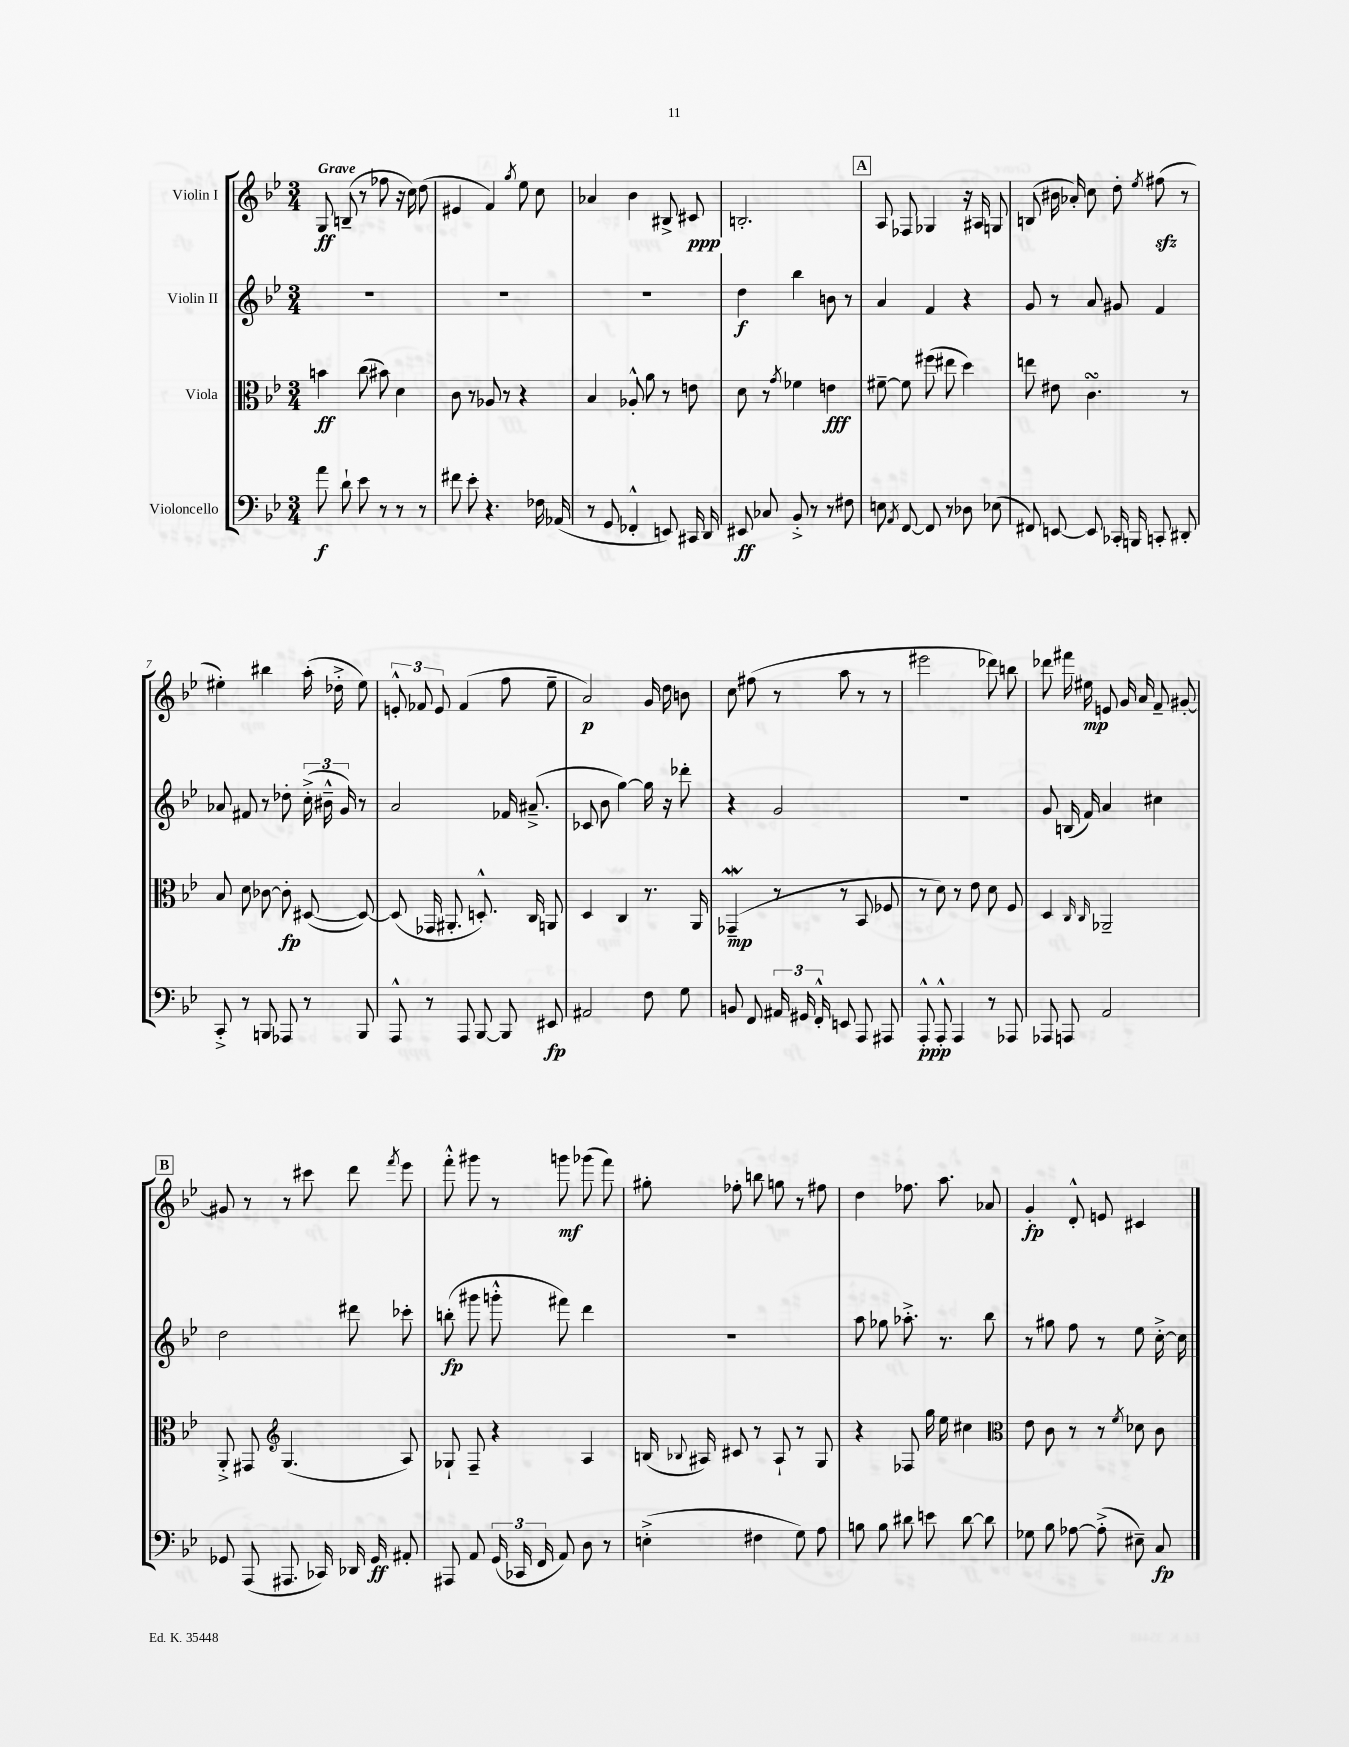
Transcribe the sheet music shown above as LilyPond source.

<<
\new StaffGroup <<
\new Staff = "s0" \with { instrumentName = "Violin I" } {
    \clef treble \key bes \major \numericTimeSignature \time 3/4 \tempo "Grave"
    \autoBeamOff g8\ff b8--( r8 fes''8 r16 c''16) d''8( |
    eis'4 f'4) \acciaccatura { g''8 } ees''8 c''8 |
    aes'4 bes'4 bis8-> cis'8\ppp |
    b2.-. |
    \mark \markup { \box "A" } a8 fes8 ges4 r16 ais16 g8 |
    b8( bis'16 aes'16-.) c''8 d''8-. \acciaccatura { ees''8 } fis''8\sfz( r8 |
    eis''4-.) bis''4 a''16-.( des''16-.-> eis''8) |
    \tuplet 3/2 { e'8-.-^ fes'8 e'8 } fes'4( f''8 ees''8-- |
    a'2\p) g'16 d''16 b'8 |
    c''8 fis''8( r8 a''8 r8 r8 |
    eis'''2 des'''8) b''8 |
    des'''8 fis'''16 eis''16\mp e'8 g'16 a'16 f'8-- gis'8~-. |
    \mark \markup { \box "B" } gis'8 r8 r8 cis'''8 d'''8 \acciaccatura { f'''8 } ees'''8 |
    f'''8-.-^ gis'''8 r8 g'''8\mf ges'''8( f'''8) |
    gis''8-. fes''8-. b''8 g''8 r8 fis''8 |
    d''4 fes''8. a''8. aes'8 |
    g'4-.\fp d'8-.-^ e'8 cis'4 \bar "|." |
}
\new Staff = "s1" \with { instrumentName = "Violin II" } {
    \clef treble \key bes \major \numericTimeSignature \time 3/4
    \autoBeamOff R2. |
    R2. |
    R2. |
    d''4\f bes''4 b'8 r8 |
    \mark \markup { \box "A" } a'4 f'4 r4 |
    g'8 r8 a'8 gis'8 f'4 |
    aes'8 fis'8 r8 des''8-. \tuplet 3/2 { c''16-.->( bis'16---^ g'16) } r8 |
    a'2 fes'16 ais'8.--->( |
    ces'8 bes'8 g''4~) g''16 r16 des'''8-. |
    r4 g'2 |
    R2. |
    g'8 b16( f'16) a'4 cis''4 |
    \mark \markup { \box "B" } d''2 dis'''8 ces'''8-. |
    b''8-.\fp( gis'''8 g'''8-.-^ fis'''8) d'''4 |
    R2. |
    a''8 ges''8 aes''8.-.-> r8. bes''8 |
    r8 gis''8 f''8 r8 ees''8 c''16~-.-> c''16 \bar "|." |
}
\new Staff = "s2" \with { instrumentName = "Viola" } {
    \clef alto \key bes \major \numericTimeSignature \time 3/4
    \autoBeamOff b'4\ff c''8( bis'8) d'4 |
    c'8 r8 aes8 r8 r4 |
    bes4 aes8-.-^ a'8 r8 e'8 |
    d'8 r8 \acciaccatura { g'8 } fes'4 e'4\fff |
    \mark \markup { \box "A" } fis'8~-- fis'8 fis''8( eis''8 d''4) |
    e''8 eis'8 c'4.\turn r8 |
    bes8 d'8 ces'8~ ces'8-.\fp dis8~( dis8~) |
    dis8( ges,16 ais,8.-. d8.-.-^) c16 a,8 |
    d4 c4 r8. a,16 |
    ges,4--\mordent\mp( r8 r8 bes,8 fes8 |
    r8 d'8) r8 ees'8 d'8 f8 |
    d4 \grace { c16 c16 } aes,2-- |
    \mark \markup { \box "B" } a,8-.-> gis,8 \clef treble g4.( a8) |
    ges8-! f8-- r4 a4 |
    b16( \appoggiatura { bes8 } ais16) cis'8 r8 ais8-! r8 g8 |
    r4 fes8 g''16 ees''16 cis''4 |
    \clef alto ees'8 c'8 r8 r8 \acciaccatura { f'8 } des'8 c'8 \bar "|." |
}
\new Staff = "s3" \with { instrumentName = "Violoncello" } {
    \clef bass \key bes \major \numericTimeSignature \time 3/4
    \autoBeamOff a'8\f d'8-! ees'8 r8 r8 r8 |
    fis'8 ees'8-. r4. fes16 aes,16( |
    r8 g,8 fes,4-.-^ e,8) cis,16 d,16 |
    eis,8\ff ces8 bes,8-.-> r8 r8 fis8 |
    \mark \markup { \box "A" } e8 \acciaccatura { a,8 } f,8~ f,8 r8 des8 ees8( |
    fis,8) e,8~ e,8 ces,16-. b,,16 c,8-. dis,8-. |
    c,8-.-> r8 b,,8 aes,,8 r8 b,,8 |
    a,,8-^ r8 a,,8 bes,,8~ bes,,8 eis,8\fp |
    ais,2 f8 g8 |
    b,8 f,8 \tuplet 3/2 { ais,16 gis,16 f,16-.-^ } e,8 a,,8 ais,,8 |
    a,,8-.-^\ppp a,,8-.-^ a,,4 r8 aes,,8 |
    aes,,8 a,,8 a,2 |
    \mark \markup { \box "B" } ges,8 a,,8( ais,,8. ces,16) des,16 ges,16\ff ais,8-. |
    ais,,8 a,8 \tuplet 3/2 { g,16( ces,16 f,16 } a,8) d8 r8 |
    e4-.->( fis4 g8) a8 |
    b8 b8 dis'8 e'8 dis'8~ dis'8 |
    ges8 bes8 aes8~ aes8-.->( eis8--) c8\fp \bar "|." |
}
>>
>>
